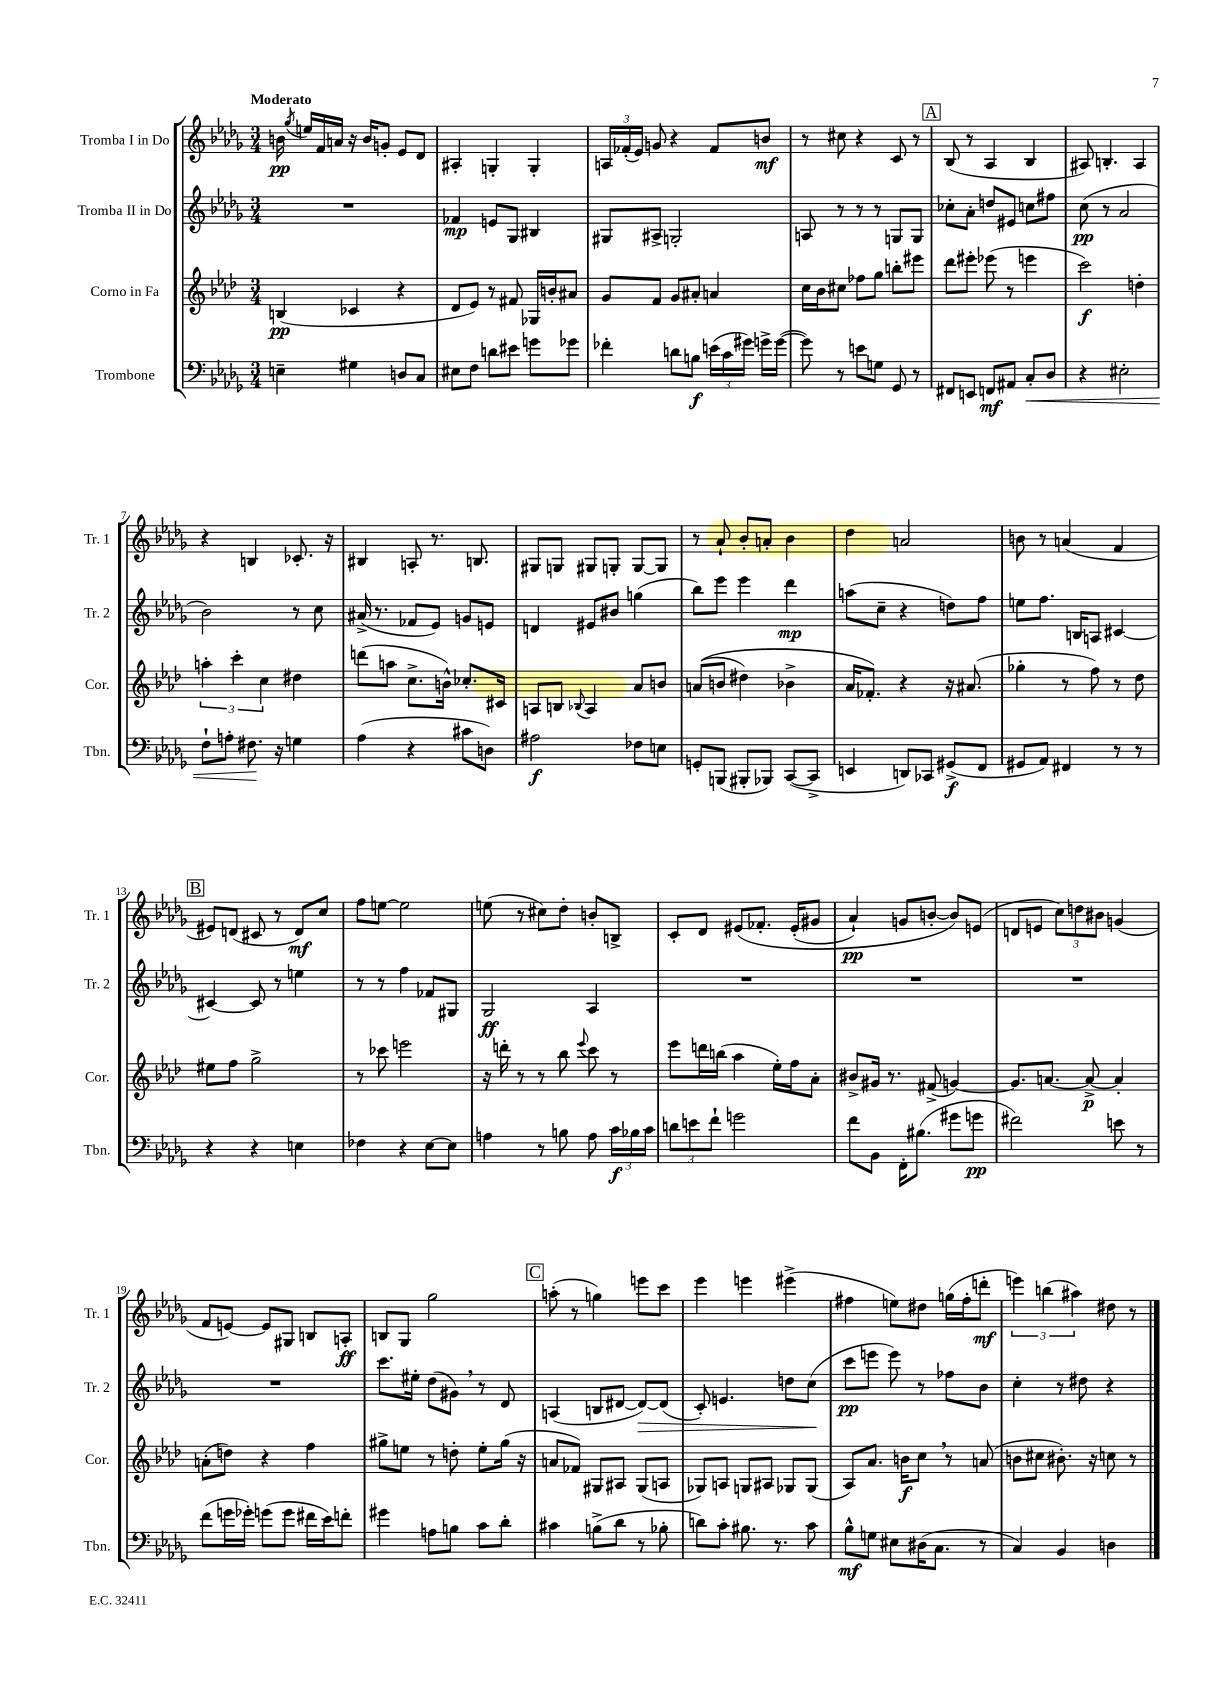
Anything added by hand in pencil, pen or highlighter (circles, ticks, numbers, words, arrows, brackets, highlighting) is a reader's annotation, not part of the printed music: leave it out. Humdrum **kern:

**kern	**dynam	**kern	**dynam	**kern	**dynam	**kern	**dynam
*part4	*part4	*part3	*part3	*part2	*part2	*part1	*part1
*staff4	*staff4	*staff3	*staff3	*staff2	*staff2	*staff1	*staff1
*I"Trombone	*	*I"Corno in Fa	*	*I"Tromba II in Do	*	*I"Tromba I in Do	*
*I'Tbn.	*	*I'Cor.	*	*I'Tr. 2	*	*I'Tr. 1	*
*clefF4	*	*clefG2	*	*clefG2	*	*clefG2	*
*k[b-e-a-d-g-]	*	*k[b-e-a-d-]	*	*k[b-e-a-d-g-]	*	*k[b-e-a-d-g-]	*
*M3/4	*	*M3/4	*	*M3/4	*	*M3/4	*
=1	=1	=1	=1	=1	=1	=1	=1
!	!	!	!	!	!	!LO:TX:a:B:t=Moderato	!
4En~\	.	(4Bn/	pp	2.r	.	16bn\	pp
.	.	.	.	.	.	8qgg-/	.
.	.	.	.	.	.	16een/LL	.
.	.	.	.	.	.	16f/	.
.	.	.	.	.	.	16an/JJ	.
4G#X\	.	4c-X/	.	.	.	16r	.
.	.	.	.	.	.	16b/KL	.
.	.	.	.	.	.	8gn'/J	.
8Dn/L	.	4r	.	.	.	8e-/L	.
8C/J	.	.	.	.	.	8d-/J	.
=2	=2	=2	=2	=2	=2	=2	=2
8E#X\L	.	8d-/L	.	4f-X/	mp	4A#X'/	.
8F\J	.	8e-/J)	.	.	.	.	.
8dn\L	.	8r	.	8en/L	.	4Gn'/	.
8e#X\J	.	8f#X/	.	8G-/J	.	.	.
8gn\L	.	16G-X/LL	.	4B#X/	.	4G'/	.
.	.	16bn'/J	.	.	.	.	.
8g-X\J	.	8a#X/J	.	.	.	.	.
=3	=3	=3	=3	=3	=3	=3	=3
4f-X'\	.	8g/L	.	8G#X/L	.	24An/LL	.
.	.	.	.	.	.	(24f-X'/	.
.	.	.	.	.	.	24e-/JJ)	.
.	.	8f/J	.	8A#X^/J	.	8gn/	.
8dn\L	.	8g/L	.	2Gn'/	.	4r	.
8Bn\J	f	8a#X'/J	.	.	.	.	.
(24en\LL	.	4an/	.	.	.	8f-/L	.
24c\	.	.	.	.	.	.	.
24g#X\JJ)	.	.	.	.	.	.	.
16gn^\LL	.	.	.	.	.	8bn/J	mf
([16g\JJ	.	.	.	.	.	.	.
=4	=4	=4	=4	=4	=4	=4	=4
8g\])	.	16cc\LL	.	8An/	.	8r	.
.	.	16b-\J	.	.	.	.	.
8r	.	8cc#X\J	.	8r	.	8cc#X\	.
8en\L	.	8ff-X\L	.	8r	.	4r	.
8Gn\J	.	8gg\J	.	8r	.	.	.
8GG-/	.	8bbn'\L	.	8Gn/L	.	8c/	.
8r	.	8eee#X\J	.	8G/J	.	8r	.
!!LO:REH:place=s1:t=A
=5	=5	=5	=5	=5	=5	=5	=5
8FF#X/L	.	8ddd-\L	.	8cc-X'\L	.	(8B-/	.
8EEn/J	.	8eee#X'\J	.	8a-'\J	.	8r	.
8FFn/L	mf	(8eee-X\	.	8ddn/L	.	4A-/	.
8AA#X/J	.	8r	.	8e#X/J	.	.	.
!	!LO:HP:b	!	!	!	!	!	!
8C'/L	<	4eeen\	.	8ccn\L	.	4B-/	.
8D-/J	.	.	.	8ff#X\J	.	.	.
=6	=6	=6	=6	=6	=6	=6	=6
4r	.	2ccc\)	f	(8cc\	pp	8A#X/)	.
.	.	.	.	8r	.	4.Bn'/	.
2E#X'\	.	.	.	2a-/	.	.	.
.	.	4ddn'\	.	.	.	4A#/	.
!!LO:LB:g=z
=7	=7	=7	=7	=7	=7	=7	=7
8F`\L	.	6aan'\	.	2b-\)	.	4r	.
8An'\J	.	.	.	.	.	.	.
.	.	6ccc'\	.	.	.	.	.
8.F#X\	.	.	.	.	.	4Bn/	.
.	.	6cc\	.	.	.	.	.
16r	[	.	.	.	.	.	.
4Gn\	.	4dd#X\	.	8r	.	8.c-X'/	.
.	.	.	.	8cc\	.	.	.
.	.	.	.	.	.	16r	.
=8	=8	=8	=8	=8	=8	=8	=8
(4A-\	.	(8dddn\L	.	(16a#X^/	.	4B#X/	.
.	.	.	.	8.r	.	.	.
.	.	8aan\J	.	.	.	.	.
4r	.	8.cc^\L	.	8f-X/L	.	8An'/	.
.	.	.	.	8e-/J)	.	8.r	.
.	.	16bn^^\Jk)	.	.	.	.	.
8c#X\L	.	8.cc-X'/L	.	8gn/L	.	.	.
.	.	.	.	.	.	8.Bn/	.
8Dn\J)	.	.	.	8en/J	.	.	.
.	.	16c#X/Jk	.	.	.	.	.
=9	=9	=9	=9	=9	=9	=9	=9
2A#X\	f	8An/L	.	4dn/	.	8G#X/L	.
.	.	8Bn/J	.	.	.	8Gn/J	.
.	.	8qqB-X/	.	.	.	.	.
.	.	4A/	.	8e#X/L	.	8G#X/L	.
.	.	.	.	8b#X/J	.	8Gn'/J	.
8F-X\L	.	8a-/L	.	(4ggn\	.	[8G/L	.
8En\J	.	8bn/J	.	.	.	8G/J]	.
=10	=10	=10	=10	=10	=10	=10	=10
8GGn'/L	.	((8an/L	.	8bb-\L)	.	8r	.
(8BBBn/J	.	8bn/J	.	8eee-\J	.	8a-`/	.
8BBB#X'/L	.	4dd#X\)	.	4eee-\	.	8b-'/L	.
8BBB-X/J)	.	.	.	.	.	8an'/J	.
([8CC/L	.	4b-X^\	.	4ddd-\	mp	4b-\	.
8CC^/J]	.	.	.	.	.	.	.
=11	=11	=11	=11	=11	=11	=11	=11
4EEn/	.	16a-/KL	.	(8aan\L	.	4dd-\	.
.	.	8.f-X'/J)	.	.	.	.	.
.	.	.	.	8cc~\J	.	.	.
8DDn/L)	.	4r	.	4r	.	2an/	.
8CC-X/J	.	.	.	.	.	.	.
(8GG#X^/L	f	16r	.	8ddn\L)	.	.	.
.	.	(8.a#X/	.	.	.	.	.
8FF/J	.	.	.	8ff\J	.	.	.
=12	=12	=12	=12	=12	=12	=12	=12
8GG#X/L	.	4gg-X'\	.	8een\L	.	8bn\	.
8AA-/J)	.	.	.	8.ff\J	.	8r	.
4FF#X/	.	8r	.	.	.	(4an/	.
.	.	.	.	16Bn/KL	.	.	.
.	.	8ff\)	.	8An/J	.	.	.
8r	.	8r	.	[4c#X/	.	4f/	.
8r	.	8dd-\	.	.	.	.	.
!!LO:LB:g=z
!!LO:REH:place=s1:t=B
=13	=13	=13	=13	=13	=13	=13	=13
4r	.	8ee#X\L	.	4c#X/_	.	8e#X/L)	.
.	.	8ff\J	.	.	.	(8dn/J	.
4r	.	2gg^\	.	8c#/]	.	8c#X/	.
.	.	.	.	8r	.	8r	.
4En\	.	.	.	4een\	.	8d/L)	mf
.	.	.	.	.	.	8cc/J	.
=14	=14	=14	=14	=14	=14	=14	=14
4F-X\	.	8r	.	8r	.	8ff\L	.
.	.	8ccc-X\	.	8r	.	[8een\J	.
4r	.	2eeen\	.	4ff\	.	2ee\]	.
[8E-\L	.	.	.	8f-X/L	.	.	.
8E-\J]	.	.	.	8G#X/J	.	.	.
=15	=15	=15	=15	=15	=15	=15	=15
4An\	.	16r	.	2G-/	ff	(8een\	.
.	.	16dddn'\	.	.	.	.	.
.	.	8r	.	.	.	8r	.
8r	.	8r	.	.	.	8cc#X\L)	.
8Bn\	.	8bb-\	.	.	.	8dd-'\J	.
.	.	8qqeee-/	.	.	.	.	.
8A\	.	8ccc\	.	4A-/	.	8bn'/L	.
24c\LL	f	8r	.	.	.	8Bn^/J	.
24B-X\	.	.	.	.	.	.	.
24c\JJ	.	.	.	.	.	.	.
=16	=16	=16	=16	=16	=16	=16	=16
12dn\L	.	8eee-\L	.	2.r	.	8c'/L	.
12en\	.	.	.	.	.	.	.
.	.	16dddn\L	.	.	.	8d-/J	.
12f`\J	.	.	.	.	.	.	.
.	.	(16bbn\JJ	.	.	.	.	.
2gn\	.	4aa-\	.	.	.	(8e#X/L	.
.	.	.	.	.	.	8.f-X'/J	.
.	.	16ee-'\LL)	.	.	.	.	.
.	.	16ff\J	.	.	.	(16e#'/KL	.
.	.	8a-'\J	.	.	.	8g#X/J	.
=17	=17	=17	=17	=17	=17	=17	=17
8f\L	.	8b#X^/L	.	2.r	.	4a-`/)	pp
8BB-\J	.	16g#X/Jk	.	.	.	.	.
.	.	8.r	.	.	.	.	.
16FF'\KL	.	.	.	.	.	8gn/L	.
(8.B#X\J	.	.	.	.	.	.	.
.	.	(8f#X^/	.	.	.	[8bn'/J	.
8g#X\L	.	[4gn/)	.	.	.	8b/L])	.
8gn\J	pp	.	.	.	.	(8en/J	.
=18	=18	=18	=18	=18	=18	=18	=18
2f#X\)	.	8.g/L]	.	2.r	.	8dn/L	.
.	.	.	.	.	.	8en/J	.
.	.	[8.an/J	.	.	.	.	.
.	.	.	.	.	.	12cc\L)	.
.	.	.	.	.	.	12ddn\	.
.	.	8a^/_	p	.	.	.	.
.	.	.	.	.	.	12b#X\J	.
8en\	.	4a'/]	.	.	.	(4gn/	.
8r	.	.	.	.	.	.	.
!!LO:LB:g=z
=19	=19	=19	=19	=19	=19	=19	=19
(8f\L	.	(8an'\L	.	2.r	.	8f/L	.
16gn\L	.	8ddn\J)	.	.	.	[8en/J)	.
16g-X'\JJ)	.	.	.	.	.	.	.
(8gn\L	.	4r	.	.	.	8e/L]	.
8g\J	.	.	.	.	.	8G#X/J	.
16f#X\LL	.	4ff\	.	.	.	8Bn/L	.
16e-\J)	.	.	.	.	.	.	.
8fn'\J	.	.	.	.	.	8An'/J	ff
=20	=20	=20	=20	=20	=20	=20	=20
4g#X\	.	8gg#X^\L	.	8.ccc\L	.	8Bn/L	.
.	.	8een\J	.	.	.	8G-/J	.
.	.	.	.	16ee#X'\Jk	.	.	.
8An\L	.	8r	.	(8dd-\L	.	2gg-\	.
8Bn\J	.	8ddn'\	.	8g#X,\J)	.	.	.
8c\L	.	8ee'\L	.	8r	.	.	.
8d-'\J	.	(16gg#\Jk	.	8d-/	.	.	.
.	.	16r	.	.	.	.	.
!!LO:REH:place=s1:t=C
=21	=21	=21	=21	=21	=21	=21	=21
4c#X\	.	8an/L	.	(4An/	.	(8aan'\	.
.	.	8f-X/J)	.	.	.	8r	.
(8Bn^\L	.	8G#X/L	.	8Bn/L	.	4ggn\)	.
8d-\J	.	8A#X/J	.	[8d#X/J	.	.	.
!	!	!	!	!	!LO:HP:b	!	!
8r	.	(8G#/L	.	8d#/L_)	>	8eeen\L	.
8B-X'\	.	8An/J	.	(8d#/J]	.	8ccc\J	.
=22	=22	=22	=22	=22	=22	=22	=22
8dn\L)	.	8G-X/L)	.	8c'/)	.	4eee-\	.
8c'\J	.	8An/J	.	4.en/	.	.	.
8.B#X\	.	8Gn/L	.	.	.	4eeen\	.
.	.	8A#X/J	.	.	.	.	.
8.r	.	.	.	.	.	.	.
.	.	8G-X/L	.	8ddn\L	.	(4eee#X^\	.
8c\	.	(8G-/J	.	(8cc\J	.	.	.
.	.	.	.	.	]	.	.
=23	=23	=23	=23	=23	=23	=23	=23
8B-^^\L	mf	8A-/L)	.	8ccc\L	pp	4ff#X\	.
8Gn\J	.	8.a-/J	.	8eeen\J	.	.	.
8E#X\L	.	.	.	8eee\)	.	8een\L)	.
.	.	16bn\KL	f	.	.	.	.
(16D#X\K	.	8cc,\J	.	8r	.	8dd#X\J	.
8.C\J	.	.	.	.	.	.	.
.	.	8r	.	8ff-X\L	.	(16ggn\LL	.
.	.	.	.	.	.	16ff#'\J	.
8r	.	(8an/	.	8b-\J	.	8dddn'\J	mf
=24	=24	=24	=24	=24	=24	=24	=24
4C/)	.	8bn\L	.	4cc'\	.	6eeen\)	.
.	.	8cc#X\J	.	.	.	.	.
.	.	.	.	.	.	(6bbn\	.
4BB-/	.	8.b#X'\)	.	8r	.	.	.
.	.	.	.	.	.	6aa#X\)	.
.	.	.	.	8dd#X\	.	.	.
.	.	16r	.	.	.	.	.
4Dn\	.	8ccn\	.	4r	.	8dd#X\	.
.	.	8r	.	.	.	8r	.
==	==	==	==	==	==	==	==
*-	*-	*-	*-	*-	*-	*-	*-
